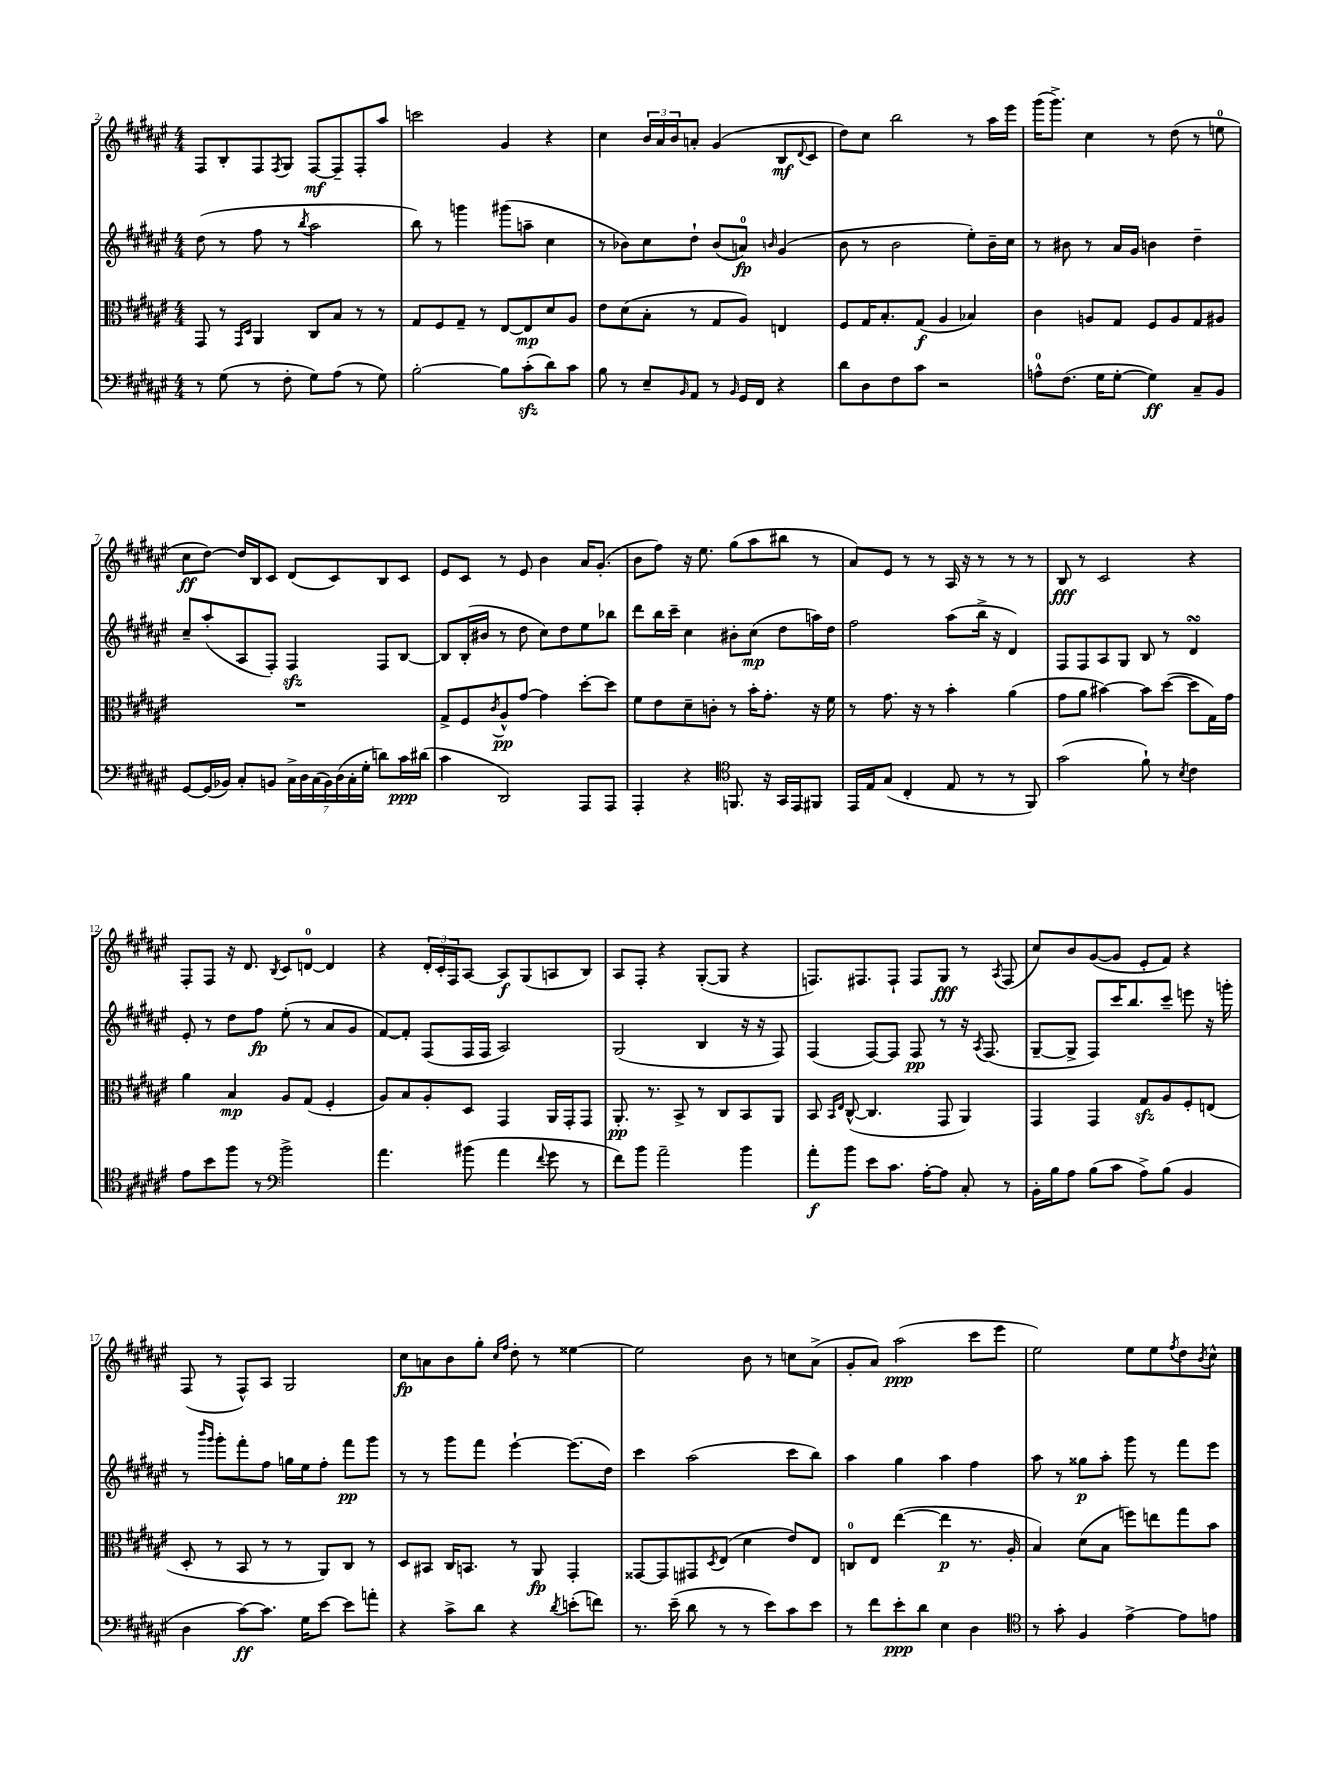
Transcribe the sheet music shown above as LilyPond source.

<<
\new StaffGroup <<
\new Staff = "s0" {
    \clef treble \key fis \major \numericTimeSignature \time 4/4
    fis8 b8-. fis8 \acciaccatura { fis8 } gis8 fis8~\mf fis8-- fis8-. ais''8 |
    c'''2 gis'4 r4 |
    cis''4 \tuplet 3/2 { b'16 ais'16 b'16 } a'8-. gis'4( b8\mf \appoggiatura { dis'8 } cis'8 |
    dis''8) cis''8 b''2 r8 ais''16 eis'''16 |
    gis'''16( gis'''8.->) cis''4 r8 dis''8( r8 e''8-0 |
    cis''8\ff dis''8~) dis''16 b16 cis'8 dis'8( cis'8) b8 cis'8 |
    eis'8 cis'8 r8 eis'8 b'4 ais'16 gis'8.-.( |
    b'8 fis''8) r16 eis''8. gis''8( ais''8 bis''8 r8 |
    ais'8) eis'8 r8 r8 ais16 r16 r8 r8 r8 |
    b8\fff r8 cis'2 r4 |
    fis8-. fis8 r16 dis'8. \acciaccatura { b8 } cis'8 d'8-0~ d'4 |
    r4 \tuplet 3/2 { dis'16-. cis'16-. fis16 } ais8~ ais8\f gis8( a8 b8) |
    ais8 fis8-. r4 gis8~-.( gis8 r4 |
    f8.) fis8. fis8-! fis8 gis8\fff r8 \acciaccatura { ais8 } fis8( |
    cis''8) b'8 gis'8~( gis'8 eis'8-. fis'8) r4 |
    fis8( r8 fis8-^) ais8 gis2 |
    cis''8\fp a'8 b'8 gis''8-. \grace { cis''16 fis''16 } dis''8-. r8 eisis''4~ |
    eisis''2 b'8 r8 c''8 ais'8->( |
    gis'8-. ais'8) ais''2\ppp( cis'''8 eis'''8 |
    eis''2) eis''8 eis''8 \acciaccatura { fis''8 } dis''8 \acciaccatura { b'8 } cis''8-^ \bar "|." |
}
\new Staff = "s1" {
    \clef treble \key fis \major \numericTimeSignature \time 4/4
    dis''8( r8 fis''8 r8 \acciaccatura { b''8 } ais''2 |
    b''8) r8 g'''4 gis'''8( a''8-- cis''4 |
    r8 bes'8) cis''8 dis''8-! bes'8( a'8-0\fp) \grace { b'16 } gis'4( |
    b'8 r8 b'2 eis''8-.) b'16-- cis''16 |
    r8 bis'8 r8 ais'16 gis'16 b'4 dis''4-- |
    cis''8-- ais''8-.( ais8 fis8-.) fis4\sfz fis8 b8~ |
    b8 b16-.( bis'16 r8 dis''8 cis''8) dis''8 eis''8 bes''8 |
    dis'''8 b''16 cis'''16-- cis''4 bis'8-. cis''8\mp( dis''8 a''16) dis''16 |
    fis''2 ais''8( b''16-> r16 dis'4) |
    fis8 fis8 ais8 gis8 b8 r8 dis'4\turn |
    eis'8-. r8 dis''8 fis''8\fp eis''8-.( r8 ais'8 gis'8 |
    fis'8~) fis'8-. fis8( fis16 fis16 ais2) |
    gis2( b4 r16 r16 fis8) |
    fis4( fis8~) fis8 fis8\pp r8 r16 \acciaccatura { ais8 } fis8.( |
    gis8~-- gis8-> fis8) cis'''16 b''8. cis'''8-- e'''8 r16 g'''16-. |
    r8 \grace { b'''16 gis'''16 } gis'''8-. fis'''8-. fis''8 g''16 eis''16 fis''8-. fis'''8\pp gis'''8 |
    r8 r8 gis'''8 fis'''8 eis'''4~-! eis'''8.( dis''16) |
    cis'''4 ais''2( cis'''8 b''8) |
    ais''4 gis''4 ais''4 fis''4 |
    ais''8 r8 gisis''8\p ais''8-. gis'''8 r8 fis'''8 eis'''8 \bar "|." |
}
\new Staff = "s2" {
    \clef alto \key fis \major \numericTimeSignature \time 4/4
    gis,8 r8 \grace { gis,16 dis16 } ais,4 cis8 b8 r8 r8 |
    gis8 fis8 gis8-- r8 eis8~ eis8\mp dis'8 ais8 |
    eis'8 dis'8( b8-. r8 gis8 ais8) e4 |
    fis8 gis16 b8.-. gis8\f( ais4 bes4) |
    cis'4 a8 gis8 fis8 a8 gis8 ais8 |
    R1 |
    gis8-> fis8 \acciaccatura { cis'8 } ais8-^\pp gis'8~ gis'4 dis''8~-. dis''8 |
    fis'8 eis'8 dis'8-- c'8-. r8 b'16-. gis'8.-. r16 fis'16 |
    r8 gis'8. r16 r8 b'4-. ais'4( |
    gis'8 ais'8 bis'4~) bis'8 dis''8~( dis''8 gis16) gis'16 |
    ais'4 b4\mp ais8 gis8( fis4-. |
    ais8) b8 ais8-. dis8 gis,4 ais,16 gis,16-. gis,8 |
    ais,8.-.\pp r8. b,8-> r8 cis8 b,8 ais,8 |
    b,8 \grace { b,16 eis16 } cis8~-^( cis4. gis,8 ais,4) |
    gis,4 gis,4 gis8\sfz ais8 fis8-. e8( |
    dis8-. r8 b,8 r8 r8 ais,8) cis8 r8 |
    dis8 bis,8 cis16 b,8. r8 ais,8\fp gis,4-. |
    gisis,8~ gisis,8 gis,8 \acciaccatura { dis8 } eis8( dis'4 eis'8) eis8 |
    c8-0 eis8 eis''4~( eis''4\p r8. ais16-. |
    b4) dis'8( b8 f''8) e''8 gis''8 b'8 \bar "|." |
}
\new Staff = "s3" {
    \clef bass \key fis \major \numericTimeSignature \time 4/4
    r8 gis8( r8 fis8-. gis8) ais8( r8 gis8) |
    b2~-. b8 cis'8-.\sfz( dis'8) cis'8 |
    b8 r8 eis8-- \grace { b,16 } ais,8 r8 \grace { b,16 } gis,16 fis,16 r4 |
    dis'8 dis8 fis8 cis'8 r2 |
    a8-0-^ fis8.( gis16 gis8~-. gis4\ff) cis8-- b,8 |
    gis,8~ gis,16( bes,16) cis8-. b,8 \tuplet 7/4 { cis16-> dis16 cis16( b,16) dis16( cis16-. gis16-. } d'8) cis'16\ppp dis'16( |
    cis'4 dis,2) ais,,8 ais,,8 |
    ais,,4-. r4 \clef tenor f,8. r16 gis,16 eis,16 fis,8 |
    eis,16 eis16 gis8( cis4-. eis8 r8 r8 fis,8) |
    gis'2( fis'8-!) r8 \acciaccatura { b8 } cis'4 |
    eis'8 b'8 fis''8 r8 \clef bass b'2-> |
    ais'4. bis'8( ais'4 \appoggiatura { fis'8 } gis'8 r8 |
    fis'8) b'8 ais'2-- b'4 |
    ais'8-.\f b'8 eis'8 cis'8. ais16~-. ais8 cis8-. r8 |
    b,16-. b16 ais8 b8( cis'8 ais8->) b8( b,4 |
    dis4 cis'8~\ff) cis'8. gis16 eis'8~ eis'8 a'8-. |
    r4 cis'8-> dis'8 r4 \acciaccatura { dis'8 } e'8-.( f'8) |
    r8. eis'16--( dis'8 r8 r8 eis'8) cis'8 eis'8 |
    r8 fis'8 eis'8-.\ppp dis'8 eis4 dis4 |
    \clef tenor r8 gis'8-. fis4 eis'4~-> eis'8 e'8 \bar "|." |
}
>>
>>
\layout { \context { \Score currentBarNumber = #2 } }
